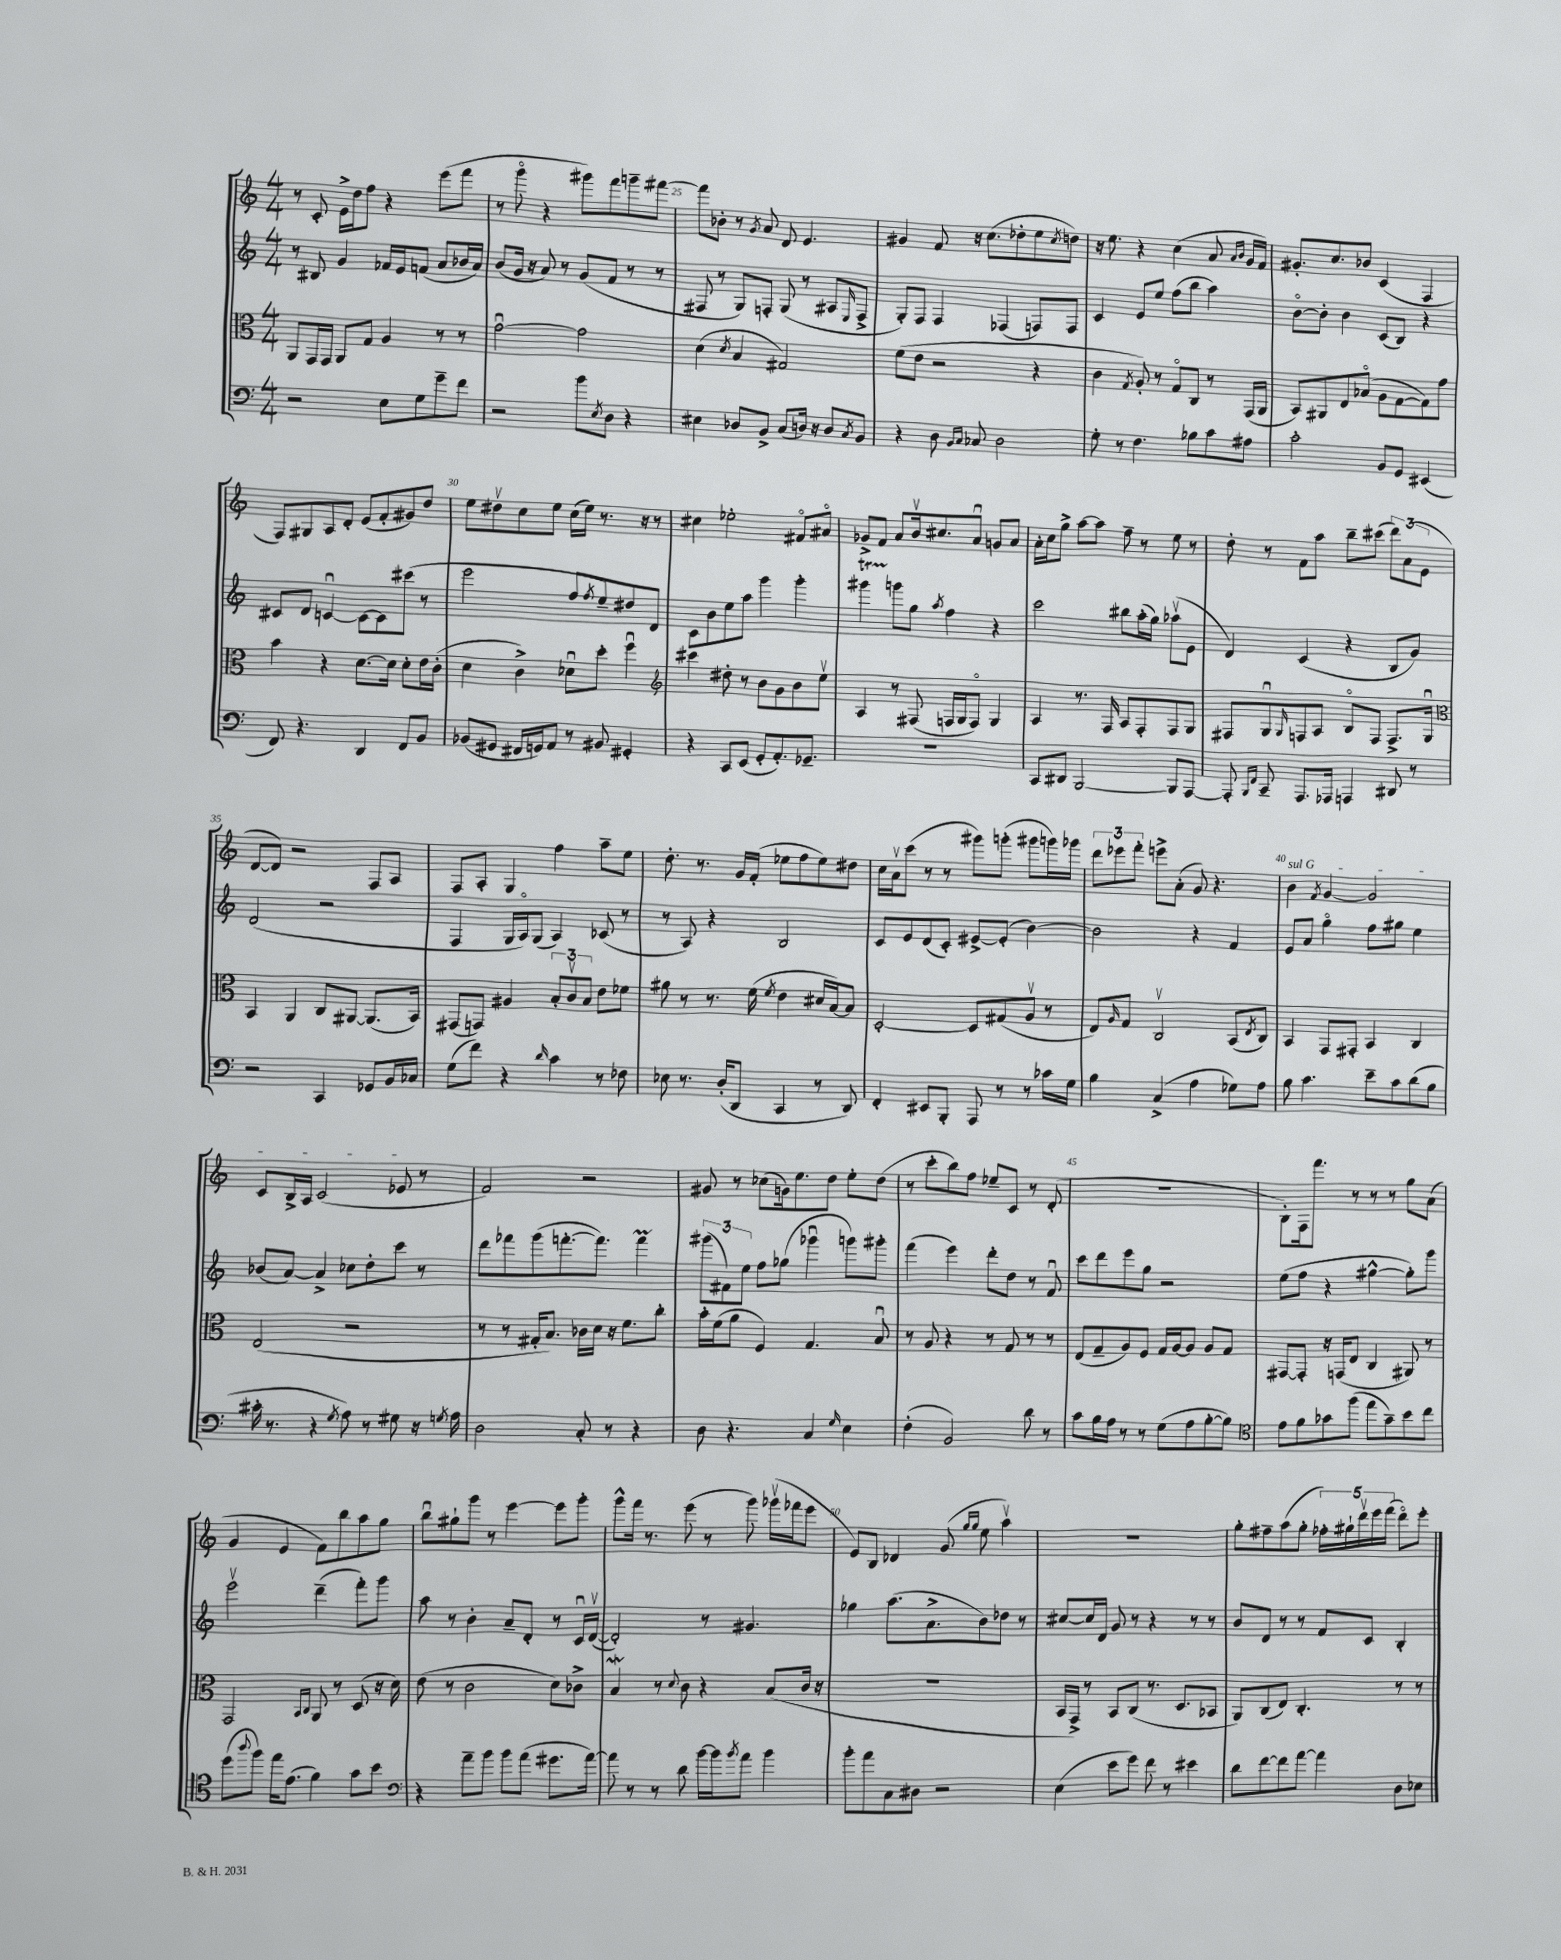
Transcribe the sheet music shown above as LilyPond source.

<<
\new StaffGroup <<
\new Staff = "s0" {
    \clef treble \key c \major \numericTimeSignature \time 4/4
    r8 c'8-. e'16-> d''16 f''8 r4 e'''8( f'''8 |
    r8 g'''8\flageolet r4 gis'''8) f'''8 g'''8-- fis'''8~ |
    fis'''8 bes'8-. r8 \acciaccatura { g'8 } a'8 d'8 e'4. |
    gis'4 f'8 r16 c''8.( des''8-. e''8 \acciaccatura { c''8 } d''8) |
    r16 e''8. r4 c''4( a'8 \grace { a'16 b'16 } g'16 f'16) |
    gis'8.-. c''8. bes'8 c'4( f4 |
    f8) gis8 a8 d'8-. e'8( f'8-. gis'8) d''8 |
    e''8 dis''8\upbow c''8 e''8 c''16( e''16) r8. r16 r8 |
    cis''4 ees''2-. fis'8\flageolet ais'8\flageolet |
    ges'8-> f'8 a'8 b'16\upbow cis''8. a'8\downbow g'8 a'8 |
    a'16-. c''16 g''8-> a''8~ a''8 f''8-- r8 e''8 r8 |
    d''8-. r8 f'8 a''8 b''8-- cis'''8( \tuplet 3/2 { d'''8) a'8( e'8 } |
    d'8~ d'8) r2 f8 a8 |
    f8 a8-. g4 f''4 a''8-- e''8 |
    d''8.-. r8. g'16 f'16-.( ees''8 f''8 ees''8) dis''8 |
    c''16 a'16\upbow c'''8( r8 r8 gis'''8) g'''8-.( gis'''8 g'''16) ges'''16 |
    \tuplet 3/2 { d'''8 ees'''8 f'''8-. } e'''8-> a'8-.( g'8) r4. |
    \once \override TextSpanner.bound-details.left.text = \markup { \italic "sul G" } b'4\startTextSpan \acciaccatura { f'8 } g'4~ g'2 |
    c'8 b16-> a16 c'2( ees'8\stopTextSpan r8 |
    f'2) r2 |
    gis'8 r8 ces''8( g'16) e''8. d''8 e''8-. d''8( |
    r8 c'''8-. b''8) f''8 ees''8-- c'8 r8 d'8-.( |
    R1 |
    b8-.) f16 f'''8. r8 r8 r8 g''8 a'8( |
    g'4 e'4 f'8) b''8 a''8 g''8 |
    b''8\downbow gis''8-! g'''8 r8 e'''4~ e'''8 g'''8-. |
    g'''8-^ f'''16 r8. e'''8( r8 g'''8) ges'''16\upbow( fes'''16 e'''8 |
    e'8) b8 des'4 g'8( \grace { g''16 g''16 } e''8 a''4\upbow) |
    R1 |
    g''8-. fis''8-- a''8( g''8-. \tuplet 5/4 { fes''16-.) gis''16-! d'''16\upbow e'''16 f'''16( } d'''8\flageolet) e'''8-. \bar "|." |
}
\new Staff = "s1" {
    \clef treble \key c \major \numericTimeSignature \time 4/4
    r8 bis8 g'4 fes'16 e'16 f'8( a'8 bes'16 a'16) |
    b'8( g'16 r16 a'8) r8 g'8( f'8 r8 r8 |
    fis8 r8 g8) f8-. g8( r8 ais8 \grace { e16 } f8-> |
    g8-.) f8 f4 fes4( f8) f8 |
    c'4 e'8 e''8 f''8( b''8 a''4) |
    b'8~\flageolet b'8-. b'4 c'8( b8) r4 |
    cis'8 d'8 c'4~\downbow c'8~ c'8 cis'''8( r8 |
    e'''2 f''8 \acciaccatura { f''8 } e''8--) dis''8 d'8 |
    c'8 b'8 e''8 a''8 g'''4 g'''4-. |
    gis'''4\startTrillSpan g'''8\stopTrillSpan g''8 \acciaccatura { a''8 } f''4 r4 |
    c'''2 bis''8 a''16-.( g''16) aes''8\upbow( e'8 |
    d'4) c'4( r4 b8 g'8) |
    d'2( r2 |
    f4 g16 a16\flageolet) g8( a4) ces'8( r8 |
    r8 a8) r4 b2 |
    c'8 e'8 d'8( c'8-.) eis'8~-> eis'8-.( b'4~) |
    b'2 r4 f'4 |
    e'8 a'8 g''4\flageolet f''8 gis''8 e''4 |
    bes'8( a'8~) a'4-> ces''8 d''8-. c'''8 r8 |
    d'''8 fes'''8 g'''8( f'''8.~-. f'''8.) f'''4\prall |
    \tuplet 3/2 { gis'''8( fis'8) e''8 } f''8 ges''8( ges'''4\downbow g'''8) gis'''8-. |
    f'''4( e'''4) d'''8-. d''8 r8 f'8\downbow |
    c'''8 d'''8 e'''8 g''8 r2 |
    e''8( f''8 r4 gis''4~-^ gis''8-.) g'''8 |
    e'''2\upbow d'''4--( f'''8-.) g'''8 |
    a''8 r8 b'4-. a'8-- d'8-. r8 c'16\downbow d'16~\upbow( |
    d'2-.) r8 gis'4. |
    ges''4 a''8.( a'8.-> b'8) des''8 r8 |
    cis''8~ cis''16 d'16 g'8 r8 r4 r8 r8 |
    b'8 d'8 r8 r8 f'8 c'8 b4-. \bar "|." |
}
\new Staff = "s2" {
    \clef alto \key c \major \numericTimeSignature \time 4/4
    a,8 g,16 g,16 a,8 g8 a4 r8 r8 |
    g'2~\downbow g'2 |
    d'4( \acciaccatura { d'8 } b4 gis2) |
    f'8( e'8 r2 r4 |
    c'4 \acciaccatura { g8 } a8-.) r8 g8\flageolet c8 r8 g,16( a,16 |
    b,8) ais,8 e8 bes8\flageolet( a8 g8~ g8) g'8 |
    b'4 r4 d'8.~ d'16 d'8-. e'16 c'16-.( |
    d'4 c'4->) des'8\downbow d''8-. f''4\downbow |
    \clef treble cis'''4 dis''8-. r8 b'8 g'8 b'8 e''8\upbow |
    a4 r8 fis8( f16 g16 f8\flageolet) g4 |
    a4 r8. f16 a8 f8-. f8 g8 |
    fis8 g8\downbow \grace { g16 } f8 a8 b8\flageolet f8 f8.-> g16\downbow |
    \clef alto b,4 a,4 c8 ais,8~ ais,8.( b,16) |
    gis,8( g,8) ais4 \tuplet 3/2 { b8-. c'8\upbow b8 } e'8 fes'8 |
    ais'8 r8 r8. f'16( \acciaccatura { f'8 } e'4 dis'16 b16~) b8 |
    d2~-. d8 gis8( a8\upbow r8 |
    e8) \grace { a16 } g8 c2\upbow b,8( \acciaccatura { e8 } c8) |
    b,4 g,8 gis,8-. b,4 c4 |
    e2( r2 |
    r8 r8 gis16-. b8.) ces'16 d'16 r16 f'8. c''8-. |
    b'16-. f'16( a'8 f4) g4. b8\downbow |
    r8 a8 r4 r8 g8 r8 r8 |
    e8( g8-- a8) f8 g16 a16~ a8 a8 g8 |
    gis,8~ gis,8-. r16 g,16( e8 c4 ais,8) r8 |
    g,2 \grace { b,16 c16 } a,8 r8 d8( r16 d'16) |
    e'8( r8 c'2 d'8) ces'8-> |
    b4\mordent r8 \appoggiatura { d'8 } c'8 r4 b8( c'16 r16 |
    R1 |
    b,16 g,16->) r8 b,8 c8( r8. d8. bes,8 |
    a,8) c8( e8) c4.-. r8 r8 \bar "|." |
}
\new Staff = "s3" {
    \clef bass \key c \major \numericTimeSignature \time 4/4
    r2 e8 g8 g'8-- f'8 |
    r2 b'8 \acciaccatura { e8 } d8 r4 |
    eis4 des8 b,8-> c8( d16) r16 d8 \acciaccatura { c8 } b,8 |
    r4 d8 \grace { b,16 c16 } ces8 d2 |
    g8-. r8 f4. bes8 c'8 ais8 |
    c'2-. b,8 g,8 eis,4( |
    f,8) r4. d,4 f,8 b,8 |
    bes,8( gis,8 fis,16 g,16) a,8 r8 bis,8 gis,4-. |
    r4 c,8 e,8( g,8-. a,8.-.) ges,8.-- |
    R1 |
    c,8 dis,8 b,,2~ b,,8 a,,8~ |
    a,,8-. \grace { b,,16 f,16 } c,8-- a,,8. aes,,16 a,,4 dis,8 r8 |
    r2 c,4 ges,8 b,16 ces16 |
    g8( f'8) r4 \grace { d'16 } c'4 r8 fes8 |
    ees8 r8. d16-.( d,8 c,4 r8 d,8) |
    f,4-. eis,8 b,,8-. a,,8 r8 r8 ces'16 g16 |
    b4 c4->( a4 ges8) a8 |
    b8 c'4. e'8-- c'8 d'8( b8 |
    cis'16-. r8. r4 \acciaccatura { g8 } a8) r8 gis8 r16 \acciaccatura { g8 } a16 |
    d2 c8-. r8 r4 |
    d8 r4. c4 \grace { g16 } e4 |
    f4-.( b,2) d'8 r8 |
    c'8 b16 a16 r8 r8 g8( a8 b8~-. b8) |
    \clef tenor e'8 f'8 ges'8 f''8( e''8 ges'8--) b'8 c''8 |
    d''8( \appoggiatura { a''8 } f''8) e''16 e'8.( f'4) g'8 b'8 |
    \clef bass r4 a'8-- b'8 b'8 a'8( gis'8. a'16~) |
    a'8 r8 r8 d'8 b'16~ b'16 \acciaccatura { b'8 } a'8 b'4 |
    b'8-. a'8 c8 dis8 r2 |
    e4( e'8 g'8) f'8 r8 eis'4 |
    d'8 f'8~ f'8 a'8~ a'4 d8 ees8 \bar "|." |
}
>>
>>
\layout { \context { \Score currentBarNumber = #23 \override BarNumber.break-visibility = ##(#f #t #t) barNumberVisibility = #(every-nth-bar-number-visible 5) } }
